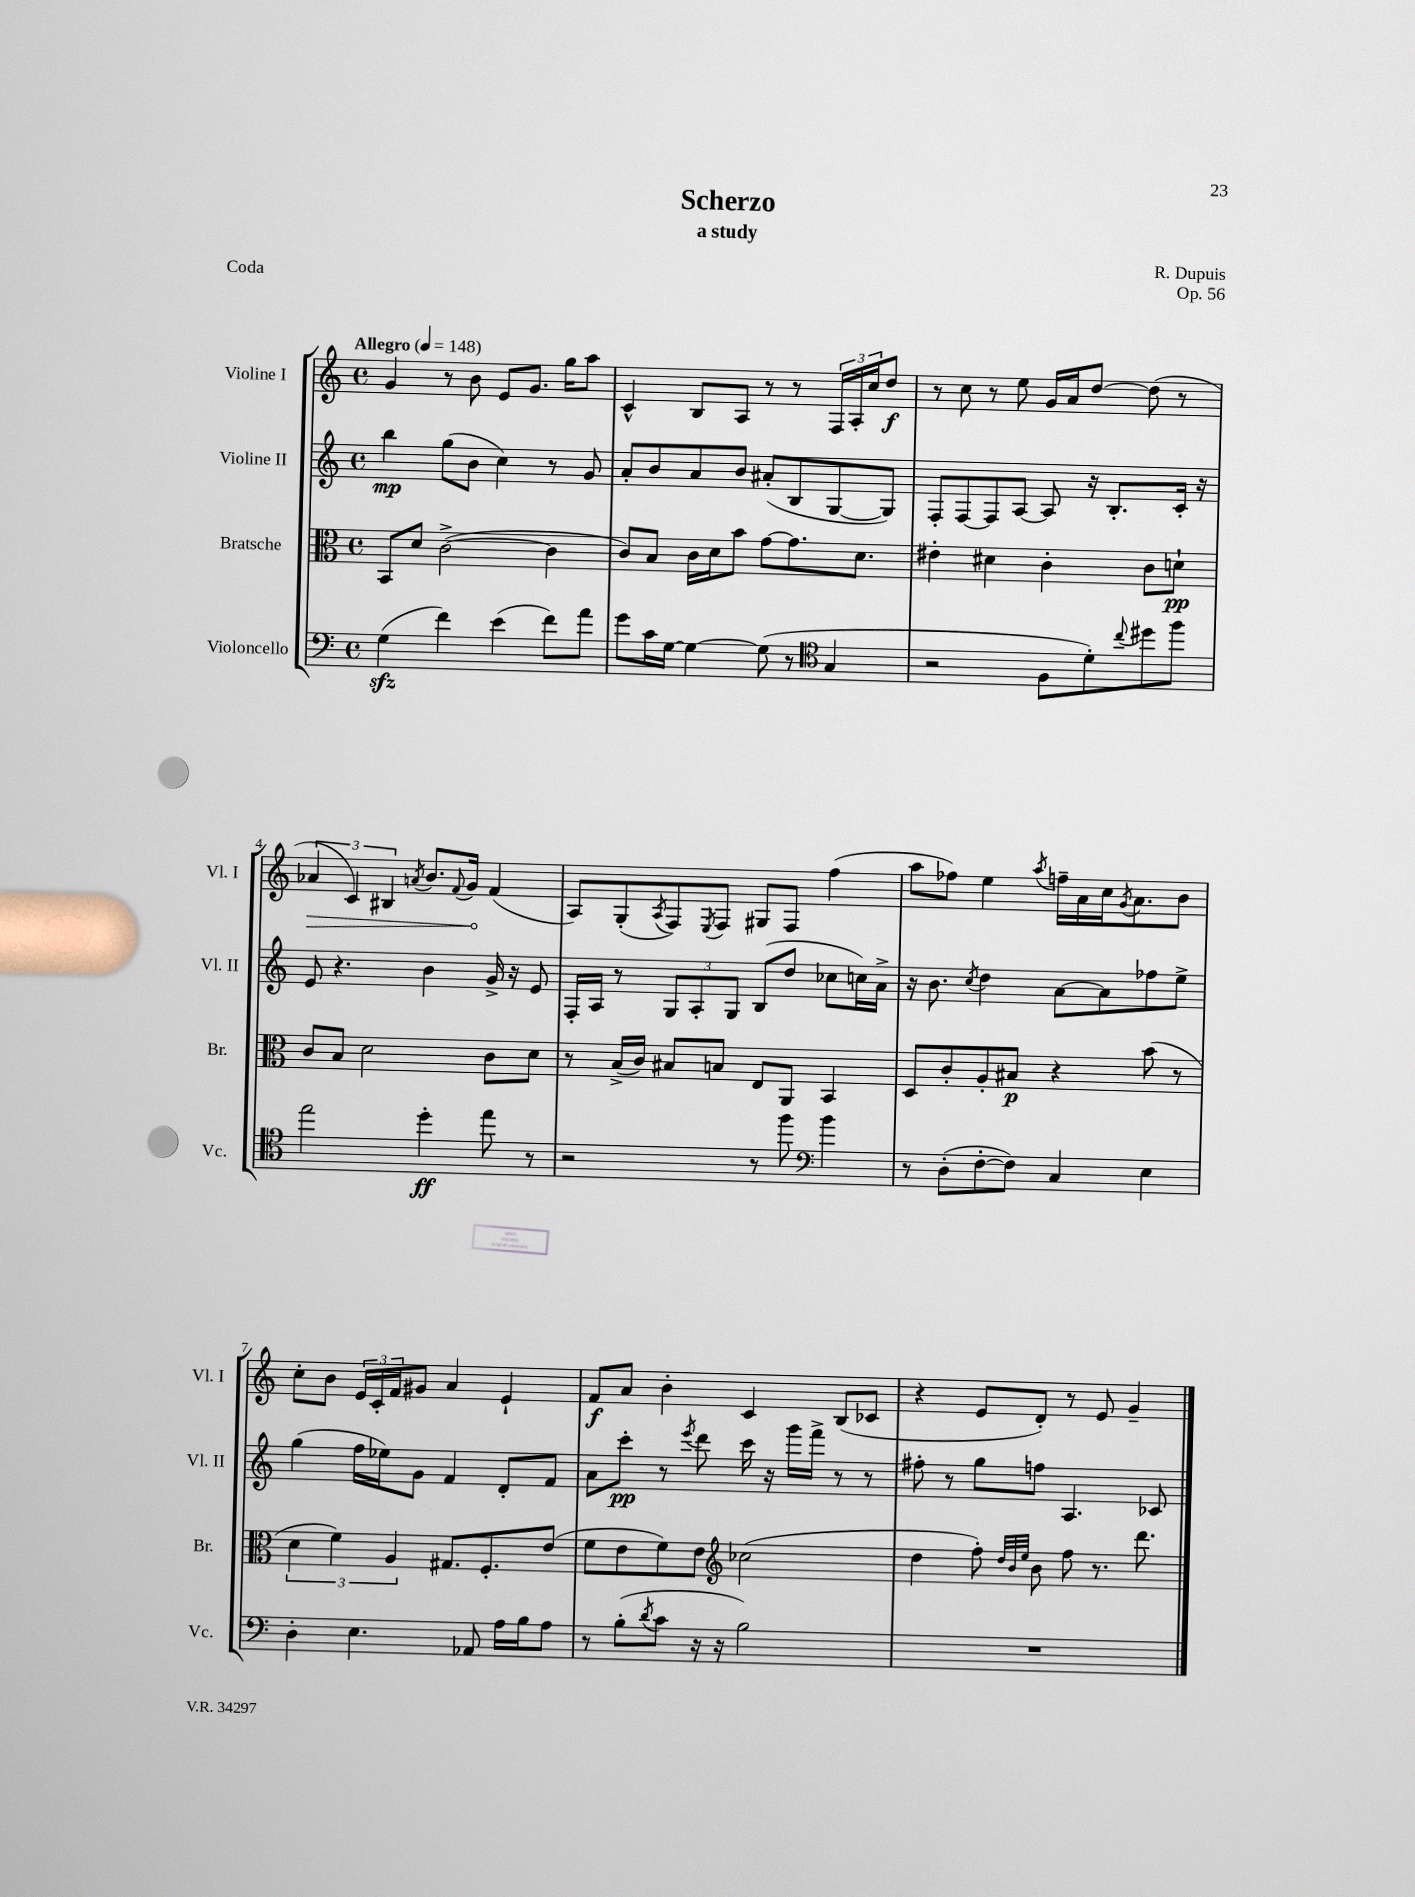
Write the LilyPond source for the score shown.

\header { title = "Scherzo" composer = "R. Dupuis" subtitle = "a study" opus = "Op. 56" piece = "Coda" }
<<
\new StaffGroup <<
\new Staff = "s0" \with { instrumentName = "Violine I" shortInstrumentName = "Vl. I" } {
    \clef treble \key c \major \defaultTimeSignature \time 4/4 \tempo "Allegro" 4 = 148
    g'4 r8 b'8 e'8 g'8. g''16 a''8 |
    c'4-^ b8 a8 r8 r8 \tuplet 3/2 { f16 a16-. c''16 } d''8\f |
    r8 c''8 r8 e''8 g'16 a'16 d''8~ d''8( r8 |
    \tuplet 3/2 { \once \override Hairpin.circled-tip = ##t aes'4\> c'4) bis4 } \acciaccatura { a'8 } b'8. \appoggiatura { f'8 } g'16\! f'4( |
    a8) g8-.( \acciaccatura { a8 } f8) \acciaccatura { e8 } f8 gis8 f8 f''4( |
    a''8 fes''8) e''4 \acciaccatura { a''8 } f''16-- a'16 c''16 \acciaccatura { g'8 } a'8. b'8 |
    c''8-. b'8 \tuplet 3/2 { e'16 c'16-. f'16 } gis'8 a'4 e'4-! |
    f'8\f a'8 b'4-. c'4 b8( ces'8 |
    r4 e'8 d'8-.) r8 e'8 g'4-- \bar "|." |
}
\new Staff = "s1" \with { instrumentName = "Violine II" shortInstrumentName = "Vl. II" } {
    \clef treble \key c \major \defaultTimeSignature \time 4/4
    b''4\mp g''8( b'8 c''4) r8 g'8 |
    a'8-. b'8 a'8 b'8 ais'8-.( b8 g8~ g8) |
    f8-. f8~ f8 a8~ a8 r16 b8.-. c'16-. r16 |
    e'8 r4. b'4 g'16-> r16 e'8 |
    f16-. a16 r8 \tuplet 3/2 { g8 a8-. g8 } b8( d''8 ces''8 c''16) a'16-> |
    r16 b'8. \acciaccatura { c''8 } d''4 a'8~ a'8 fes''8 e''8-> |
    g''4( f''16 ees''16) g'8 f'4 d'8-. f'8 |
    a'8 c'''8-.\pp r8 \acciaccatura { e'''8 } d'''8 c'''16 r16 g'''16 f'''16-> r8 r8 |
    fis''8-. r8 g''8 f''8 a4. ces'8 \bar "|." |
}
\new Staff = "s2" \with { instrumentName = "Bratsche" shortInstrumentName = "Br." } {
    \clef alto \key c \major \defaultTimeSignature \time 4/4
    b,8 d'8 c'2~->( c'4 |
    c'8) b8 c'16 d'16 b'8 g'8~ g'8. d'8. |
    eis'4-. dis'4 c'4-. c'8 d'8-!\pp |
    c'8 b8 d'2 c'8 d'8 |
    r8 b16->( c'16) bis8 b8 e8 a,8 b,4 |
    d8 c'8-. a8-. bis8\p r4 b'8( r8 |
    \tuplet 3/2 { d'4 f'4) a4 } gis8. f8.-. e'8( |
    f'8 e'8 f'8) e'8 \clef treble ces''2( |
    d''4 f''8-.) \grace { d''32 b'32 e''32 } b'8 f''8 r8. d'''8. \bar "|." |
}
\new Staff = "s3" \with { instrumentName = "Violoncello" shortInstrumentName = "Vc." } {
    \clef bass \key c \major \defaultTimeSignature \time 4/4
    g4\sfz( f'4) e'4( f'8) a'8 |
    g'8 c'16 g16~ g4~ g8( r8 \clef tenor g4 |
    r2 f8 d'8-.) \appoggiatura { c''8 } dis''8 f''8 |
    e''2 d''4-.\ff e''8 r8 |
    r2 r8 f''8 \clef bass b'4 |
    r8 d8-.( f8~-. f8) c4 e4 |
    d4-. e4. aes,8 a16 b16 a8 |
    r8 b8-.( \acciaccatura { d'8 } c'8 r16 r16 b2) |
    R1 \bar "|." |
}
>>
>>
